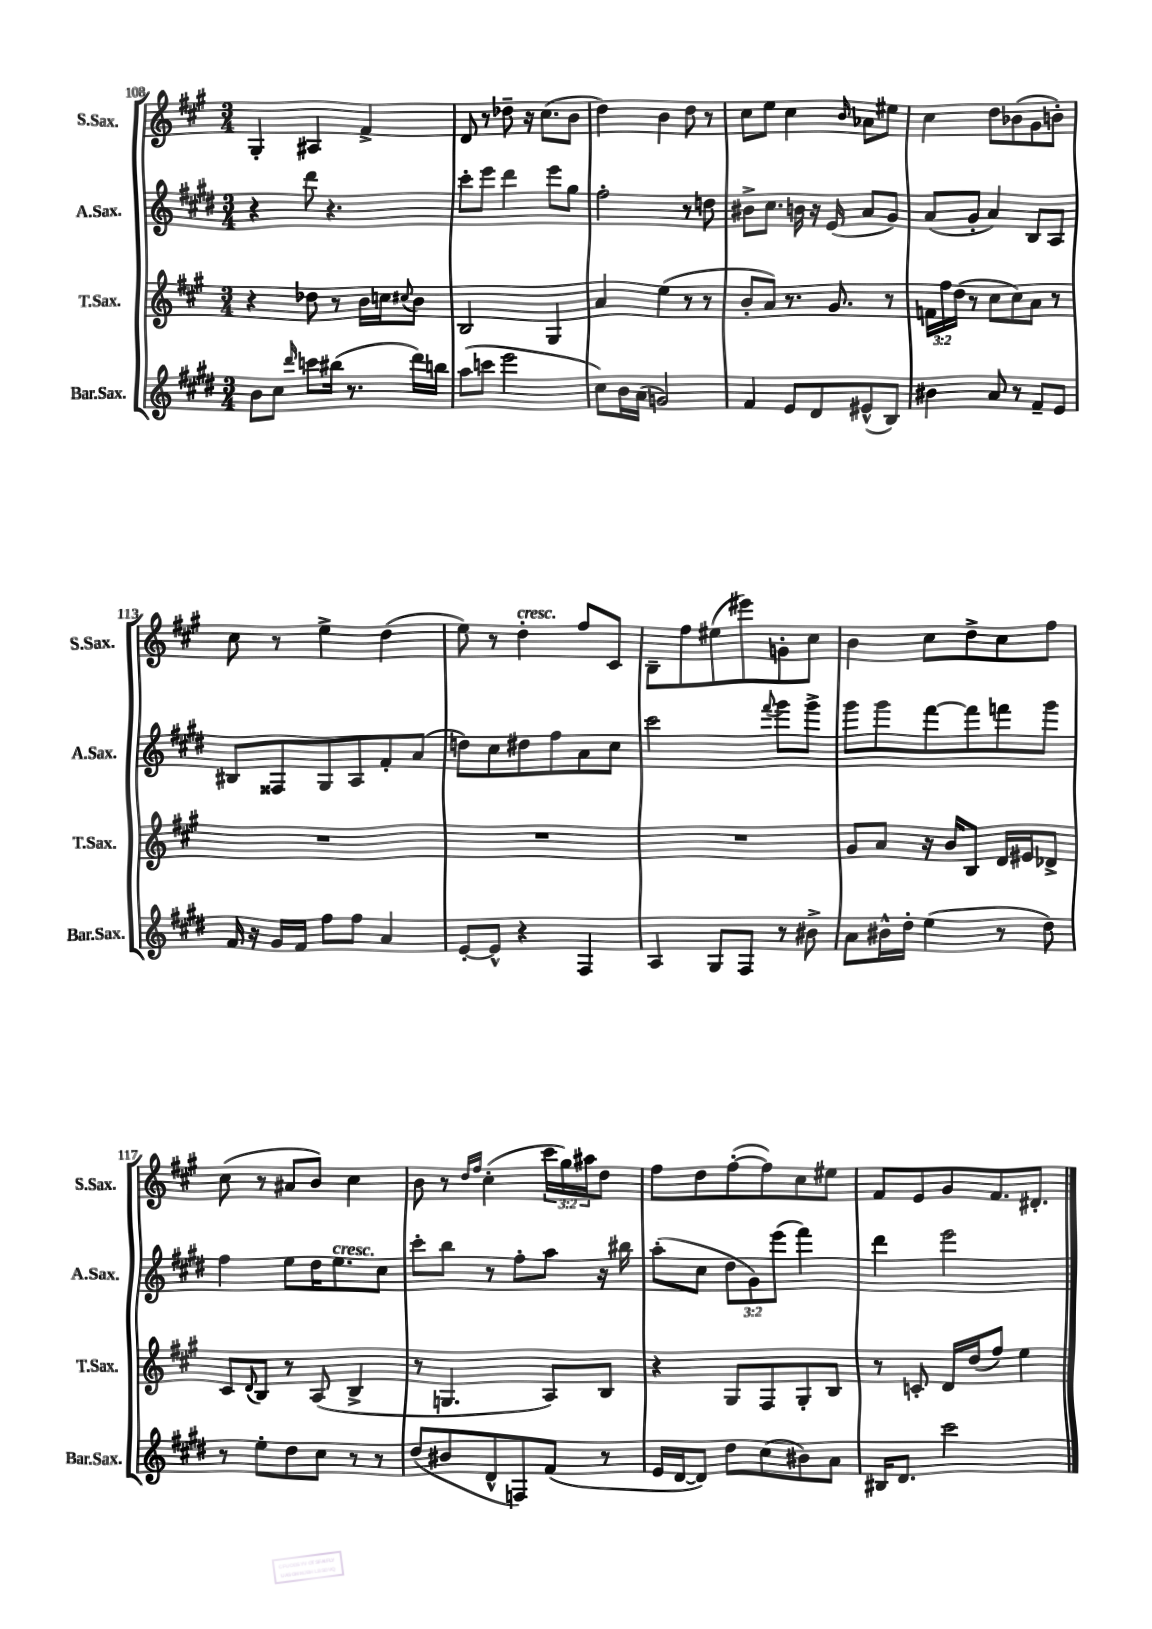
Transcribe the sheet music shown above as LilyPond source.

<<
\new StaffGroup <<
\new Staff = "s0" \with { instrumentName = "S.Sax." shortInstrumentName = "S.Sax." } {
    \clef treble \key a \major \numericTimeSignature \time 3/4 \override Staff.TupletNumber.text = #tuplet-number::calc-fraction-text
    gis4-. ais4 fis'4-> |
    d'8 r8 des''8-- r16 cis''8.( b'8 |
    d''4) b'4 d''8 r8 |
    cis''8 e''8 cis''4 \grace { b'16 } aes'8 eis''8 |
    cis''4 d''8 bes'8( gis'8 b'8-.) |
    cis''8 r8 e''4-> d''4( |
    e''8) r8 d''4-.^\markup { \italic "cresc." } fis''8 cis'8 |
    b8-- fis''8 eis''8( eis'''8) g'8-. cis''8 |
    b'4 cis''8 d''8-> cis''8 fis''8 |
    cis''8( r8 ais'8 b'8) cis''4 |
    b'8 r8 \grace { d''16 fis''16 } cis''4-.( \tuplet 3/2 { cis'''16 gis''16) ais''16 } d''8 |
    fis''8 d''8 fis''8~-.( fis''8) cis''8 eis''8 |
    fis'8 e'8 gis'8 fis'8. dis'8.-. \bar "|." |
}
\new Staff = "s1" \with { instrumentName = "A.Sax." shortInstrumentName = "A.Sax." } {
    \clef treble \key e \major \numericTimeSignature \time 3/4 \override Staff.TupletNumber.text = #tuplet-number::calc-fraction-text
    r4 dis'''8 r4. |
    cis'''8-. e'''8 dis'''4 e'''8 gis''8 |
    fis''2-. r8 d''8 |
    bis'8-> cis''8. b'16 r16 e'16( a'8 gis'8) |
    a'8( gis'8-. a'4) b8 a8 |
    bis8 fisis8 gis8 a8 fis'8-. a'8( |
    d''8) cis''8 dis''8 fis''8 a'8 cis''8 |
    cis'''2 \appoggiatura { fis'''8 } gis'''8 gis'''8-> |
    gis'''8 gis'''8 fis'''8~ fis'''8 f'''8 gis'''8 |
    fis''4 e''8 dis''16 e''8.^\markup { \italic "cresc." } cis''8 |
    cis'''8-. b''8 r8 fis''8-. a''8 r16 bis''16 |
    a''8-.( cis''8 \tuplet 3/2 { dis''8 gis'8) e'''8( } fis'''4) |
    dis'''4 e'''2 \bar "|." |
}
\new Staff = "s2" \with { instrumentName = "T.Sax." shortInstrumentName = "T.Sax." } {
    \clef treble \key a \major \numericTimeSignature \time 3/4 \override Staff.TupletNumber.text = #tuplet-number::calc-fraction-text
    r4 des''8 r8 b'16 c''16 \appoggiatura { cis''8 } b'8 |
    b2 gis4 |
    a'4 e''4( r8 r8 |
    b'8-. a'8) r8. gis'8. r8 |
    \tuplet 3/2 { f'16 fis''16 d''16( } r8 cis''8 cis''8) a'8 r8 |
    R2. |
    R2. |
    R2. |
    gis'8 a'8 r16 b'16 b8 d'16 eis'16 des'8-> |
    cis'8 \appoggiatura { d'8 } b8 r8 a8( b4-> |
    r8 g4. a8) b8 |
    r4 gis8 fis8 gis8-. b8 |
    r8 c'8-. d'16 d''16( fis''8) e''4 \bar "|." |
}
\new Staff = "s3" \with { instrumentName = "Bar.Sax." shortInstrumentName = "Bar.Sax." } {
    \clef treble \key e \major \numericTimeSignature \time 3/4
    b'8 cis''8 \grace { dis'''16 } c'''8 bis''16( r8. dis'''16) b''16 |
    a''8( c'''8 e'''2 |
    cis''8) b'16 a'16( g'2) |
    fis'4 e'8 dis'8 eis'8-^( b8) |
    bis'4 a'8 r8 fis'8-- e'8 |
    fis'16 r16 gis'16 fis'16 fis''8 fis''8 a'4 |
    e'8~-. e'8-^ r4 fis4 |
    a4 gis8 fis8 r8 bis'8-> |
    a'8 bis'16-^ dis''16-. e''4( r8 dis''8) |
    r8 e''8-. dis''8 cis''8 r8 r8 |
    dis''8( bis'8 dis'8-^ f8) fis'8( r8 |
    e'16 dis'16~ dis'8) dis''8 cis''8( bis'8) a'8 |
    bis16 dis'8. cis'''2 \bar "|." |
}
>>
>>
\layout { \context { \Score currentBarNumber = #108 } }
